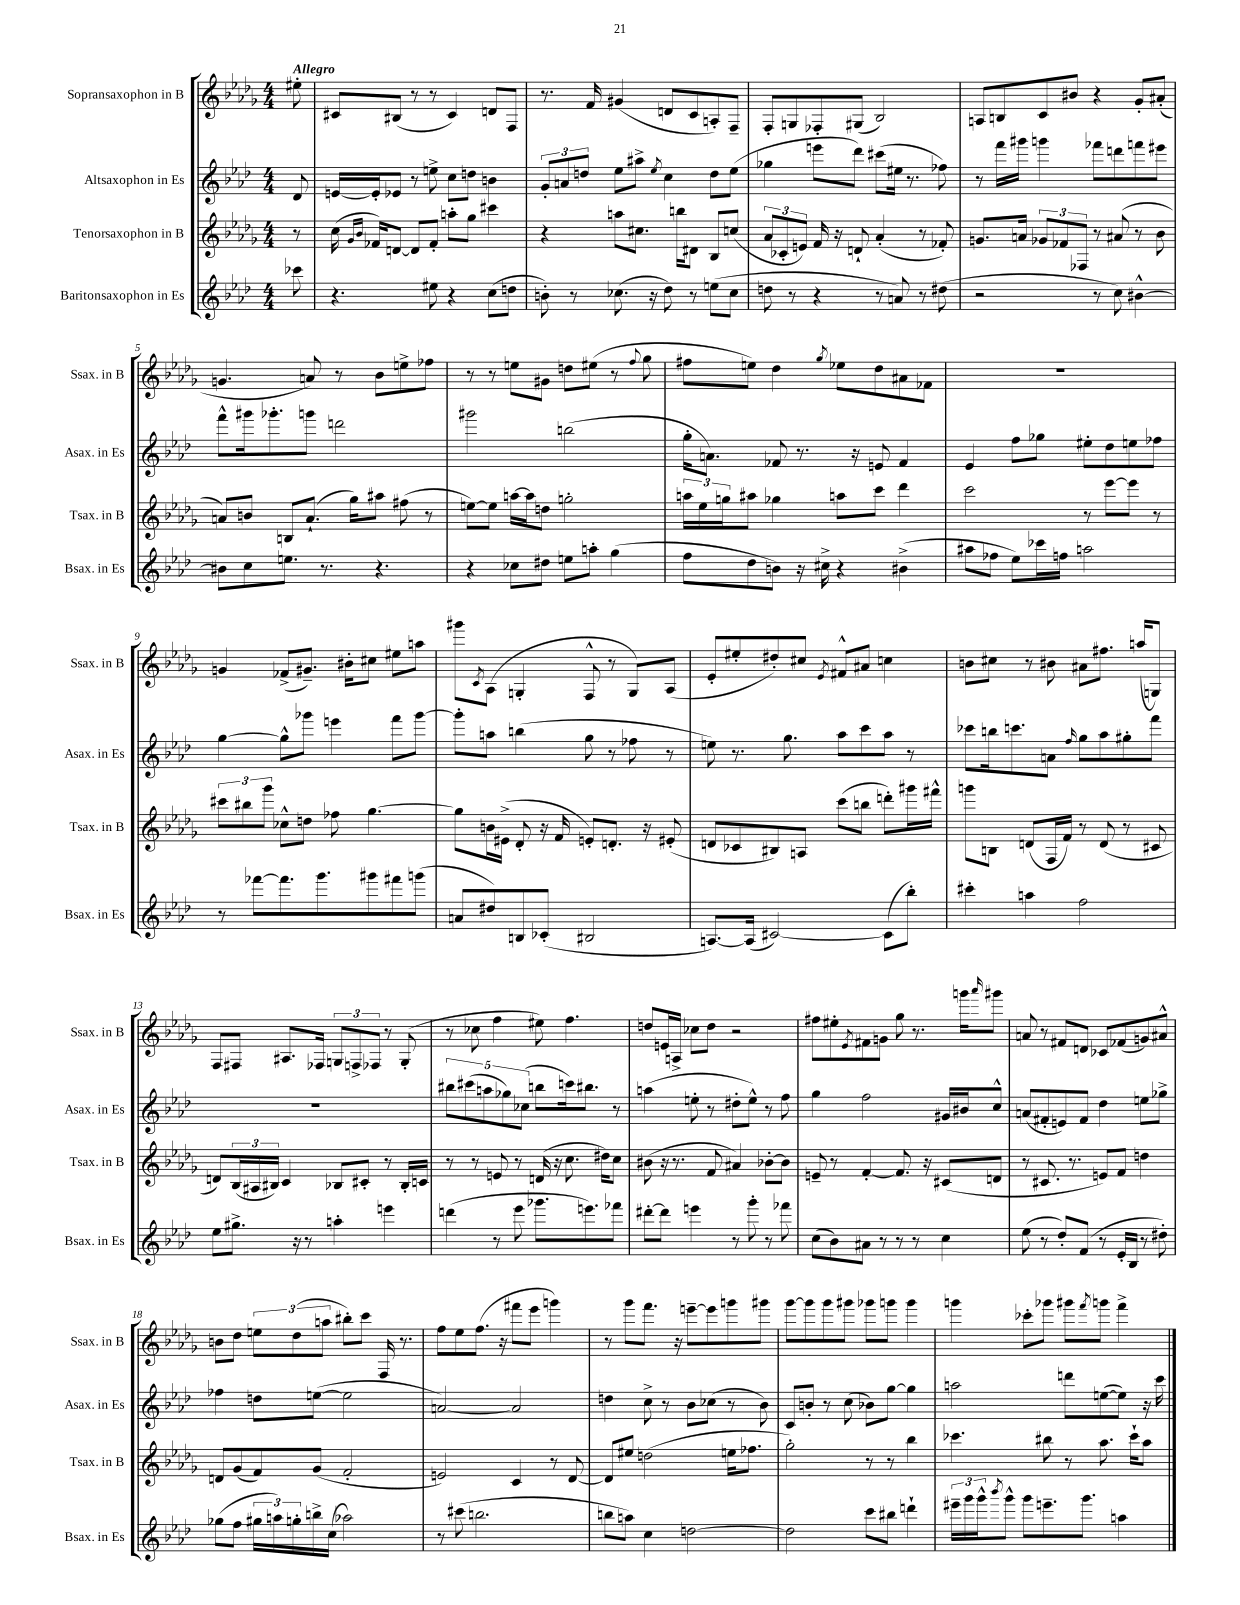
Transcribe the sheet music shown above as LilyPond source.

<<
\new StaffGroup <<
\new Staff = "s0" \with { instrumentName = "Sopransaxophon in B" shortInstrumentName = "Ssax. in B" } {
    \clef treble \key des \major \numericTimeSignature \time 4/4 \partial 8 \tempo "Allegro"
    eis''8-. |
    cis'8 bis8( r8 r8 cis'4) d'8 f8 |
    r8. f'16 gis'4( d'8 c'8 a8-.) f8-- |
    f8-. g8 fes8-. gis8( bes2) |
    a8 b8 c'8 bis'8 r4 ges'8-. ais'8-.( |
    g'4. a'8) r8 bes'8 e''8-> fes''8 |
    r8 r8 e''8 gis'8 d''8 eis''8( r8 \appoggiatura { f''8 } ges''8 |
    fis''8 e''8) des''4 \acciaccatura { ges''8 } ees''8 des''8 ais'8 fes'8 |
    R1 |
    g'4 fes'8->( gis'8.--) bis'16-. cis''8 eis''8 a''8 |
    gis'''8 \acciaccatura { c'8 } aes8( g4-. f8-^ r8 g8) aes8( |
    ees'8-. eis''8-. dis''8-.) cis''8 \acciaccatura { ees'8 } fis'8-^ ais'8 c''4 |
    b'8 cis''8 r8 bis'8 ais'8 fis''8. a''16( g8) |
    f8 fis8 ais8. fes16 \tuplet 3/2 { g8 f8-> fes8 } r8 g8-.( |
    r8 ces''8 f''4 eis''8) f''4. |
    d''8 e'16 a16-> ces''8 d''8 r2 |
    fis''8 eis''8-. \acciaccatura { ees'8 } fis'8 g'8 ges''8 r8. g'''16 \grace { aes'''16 } gis'''8 |
    a'8 r8 fis'8 d'8 ces'8 fes'8( g'8) ais'8-^ |
    b'8 des''8 \tuplet 3/2 { e''8 des''8( a''8 } bis''8-.) c'''8 f16 r8. |
    f''8 ees''8 f''8.( r16 fis'''8 ees'''8 g'''4) |
    r8 ges'''8 f'''8. r16 e'''8~-- e'''8 g'''8 gis'''8 |
    ges'''8~ ges'''8 ges'''8 gis'''8 ges'''8 g'''8 g'''4 |
    g'''4 ces'''8-. ges'''8 gis'''8 \acciaccatura { f'''8 } g'''8 f'''4-> \bar "|." |
}
\new Staff = "s1" \with { instrumentName = "Altsaxophon in Es" shortInstrumentName = "Asax. in Es" } {
    \clef treble \key aes \major \numericTimeSignature \time 4/4 \partial 8
    des'8 |
    e'16~ e'16-. ees'8 r8 e''8-> c''8 d''8 b'4 |
    \tuplet 3/2 { g'8-. a'8 d''8 } ees''8 ais''8-> \acciaccatura { ees''8 } c''4 d''8 ees''8( |
    ges''4 e'''8 des'''8) cis'''8( eis''16 r8. fes''8) |
    r8 f'''16 gis'''16 g'''4 fes'''8 d'''8 f'''8 eis'''8 |
    f'''8-^ gis'''16 ges'''8.-. g'''8 d'''2 |
    gis'''2 b''2( |
    g''16-. a'8.) fes'8 r8. r16 e'8 fes'4 |
    ees'4 f''8 ges''8 eis''8-. des''8 e''8 fes''8 |
    g''4~ g''8-^ ges'''8 e'''4 f'''8 ges'''8~ |
    ges'''8-. a''8 b''4( g''8 r8 fes''8 r8 |
    e''8) r8. g''8. aes''8 c'''8 aes''8 r8 |
    ces'''8 b''16 c'''8. a'8 \grace { f''16 } g''8 aes''8 gis''8-. f'''8 |
    R1 |
    \tuplet 5/4 { bis''8 cis'''8( a''8 ges''8) ces''8( } b''8 c'''16) bis''8. r8 |
    a''4( e''8-. r8 dis''8-. e''8-^) r8 f''8 |
    g''4 f''2 gis'16 bis'16 c''8-^ |
    a'8( fis'8-. e'8) fis'8 des''4 e''8 ges''8-> |
    fes''4 d''8 e''8~( e''2 |
    a'2~) a'2 |
    d''4 c''8-> r8 bes'8 ces''8( r8 bes'8) |
    c'8 b'8-. r8 c''8( bes'8) g''8~ g''4 |
    a''2 d'''8 e''8~( e''8) r16 c'''16 \bar "|." |
}
\new Staff = "s2" \with { instrumentName = "Tenorsaxophon in B" shortInstrumentName = "Tsax. in B" } {
    \clef treble \key des \major \numericTimeSignature \time 4/4 \partial 8
    r8 |
    c''16( \grace { ges'16 bes'16 } fes'16) d'8~ d'8 fes'8-. a''8-. ges''8 cis'''4 |
    r4 a''8 cis''8. b''16 dis'8 bes8 c''8( |
    \tuplet 3/2 { aes'8 ces'8-. e'8) } f'16 r16 d'8-! aes'4-.( r8 fes'8-.) |
    g'8. a'16 \tuplet 3/2 { ges'8 fes'8 fes8 } r8 ais'8( r8 bes'8 |
    a'8) b'8 b8 a'8.-!( ges''16) ais''8 fis''8( r8 |
    e''8~) e''8 a''16~ a''16 d''8 g''2-. |
    \tuplet 3/2 { a''16 ees''16 g''16 } ais''8 ges''4 a''8 c'''8 des'''4 |
    c'''2 r8 ees'''8~ ees'''8 r8 |
    \tuplet 3/2 { cis'''8 bis''8 ges'''8 } ces''8-^ d''8 fes''8 ges''4.~ |
    ges''8 b'16 eis'16->( des'8-. r16 f'16 e'8-.) d'8.-. r16 eis'8-.( |
    d'8 ces'8 bis8) a8 c'''8( b''8 d'''8-.) gis'''16 fis'''16-^ |
    g'''8 b8 d'8( f16 f'16) r8 d'8( r8 cis'8 |
    d'8) \tuplet 3/2 { bes16( ais16 bis16) } c'4 bes8 cis'8-. r8 bes16-. c'16 |
    r8 r8 e'8 r8 d'16( r16 c''8. dis''16) c''8 |
    bis'8( r16 r8. f'8 ais'4) bes'8~-. bes'8 |
    e'8-- r8 f'4~-. f'8. r16 cis'8( d'8 |
    r8 cis'8. r8. e'8) f'8 d''4 |
    d'8 ges'8( f'8) ges'8( f'2-. |
    e'2) c'4 r8 des'8~ |
    des'8 eis''8 d''2( e''16 fes''8. |
    ges''2-.) r8 r8 bes''4 |
    ces'''4. bis''8 r8 aes''8. ces'''16-! aes''8 \bar "|." |
}
\new Staff = "s3" \with { instrumentName = "Baritonsaxophon in Es" shortInstrumentName = "Bsax. in Es" } {
    \clef treble \key aes \major \numericTimeSignature \time 4/4 \partial 8
    ces'''8 |
    r4. eis''8 r4 c''8( d''8 |
    b'8-.) r8 ces''8.( r16 des''8) r8 e''8( ces''8 |
    d''8 r8 r4 r8 a'8) r8 dis''8( |
    r2 r8 c''8) bis'4~-^ |
    bis'8 c''8 e''8. r8. r4. |
    r4 ces''8 dis''8 e''8 a''8-. g''4( |
    f''8 des''8 b'8) r16 cis''16-> r4 bis'4->( |
    ais''8 fes''8 ees''8) ces'''16 f''16 a''2 |
    r8 fes'''8~ fes'''8. g'''8. gis'''8 fis'''8 g'''8( |
    a'8 dis''8) b8 ces'8-.( bis2 |
    a8.~) a16( cis'2~) cis'8( bes''8-.) |
    cis'''4-. a''4 f''2 |
    ees''8 gis''8.-> r16 r8 a''4-. e'''4 |
    d'''4( r8 ees'''8 ges'''8. e'''8.) fes'''8 |
    dis'''8~-. dis'''8 e'''4 r8 g'''8-. r8 fes'''8 |
    c''8( bes'8) ais'8 r8 r8 r8 c''4 |
    ees''8( r8 des''8-.) f'8( r8 ees'16-. bes16 r8 dis''8-.) |
    ges''8( f''8 \tuplet 3/2 { gis''16 a''16) g''16-. } b''16-> c''16( aes''2) |
    r8 cis'''8( b''2. |
    b''8 a''8) c''4 d''2~ |
    d''2 c'''8 bis''8 d'''4-! |
    \tuplet 3/2 { eis'''16-- g'''16 g'''16-^ } \acciaccatura { bes'''8 } g'''8-^ g'''8 e'''8.-- g'''8. a''4 \bar "|." |
}
>>
>>
